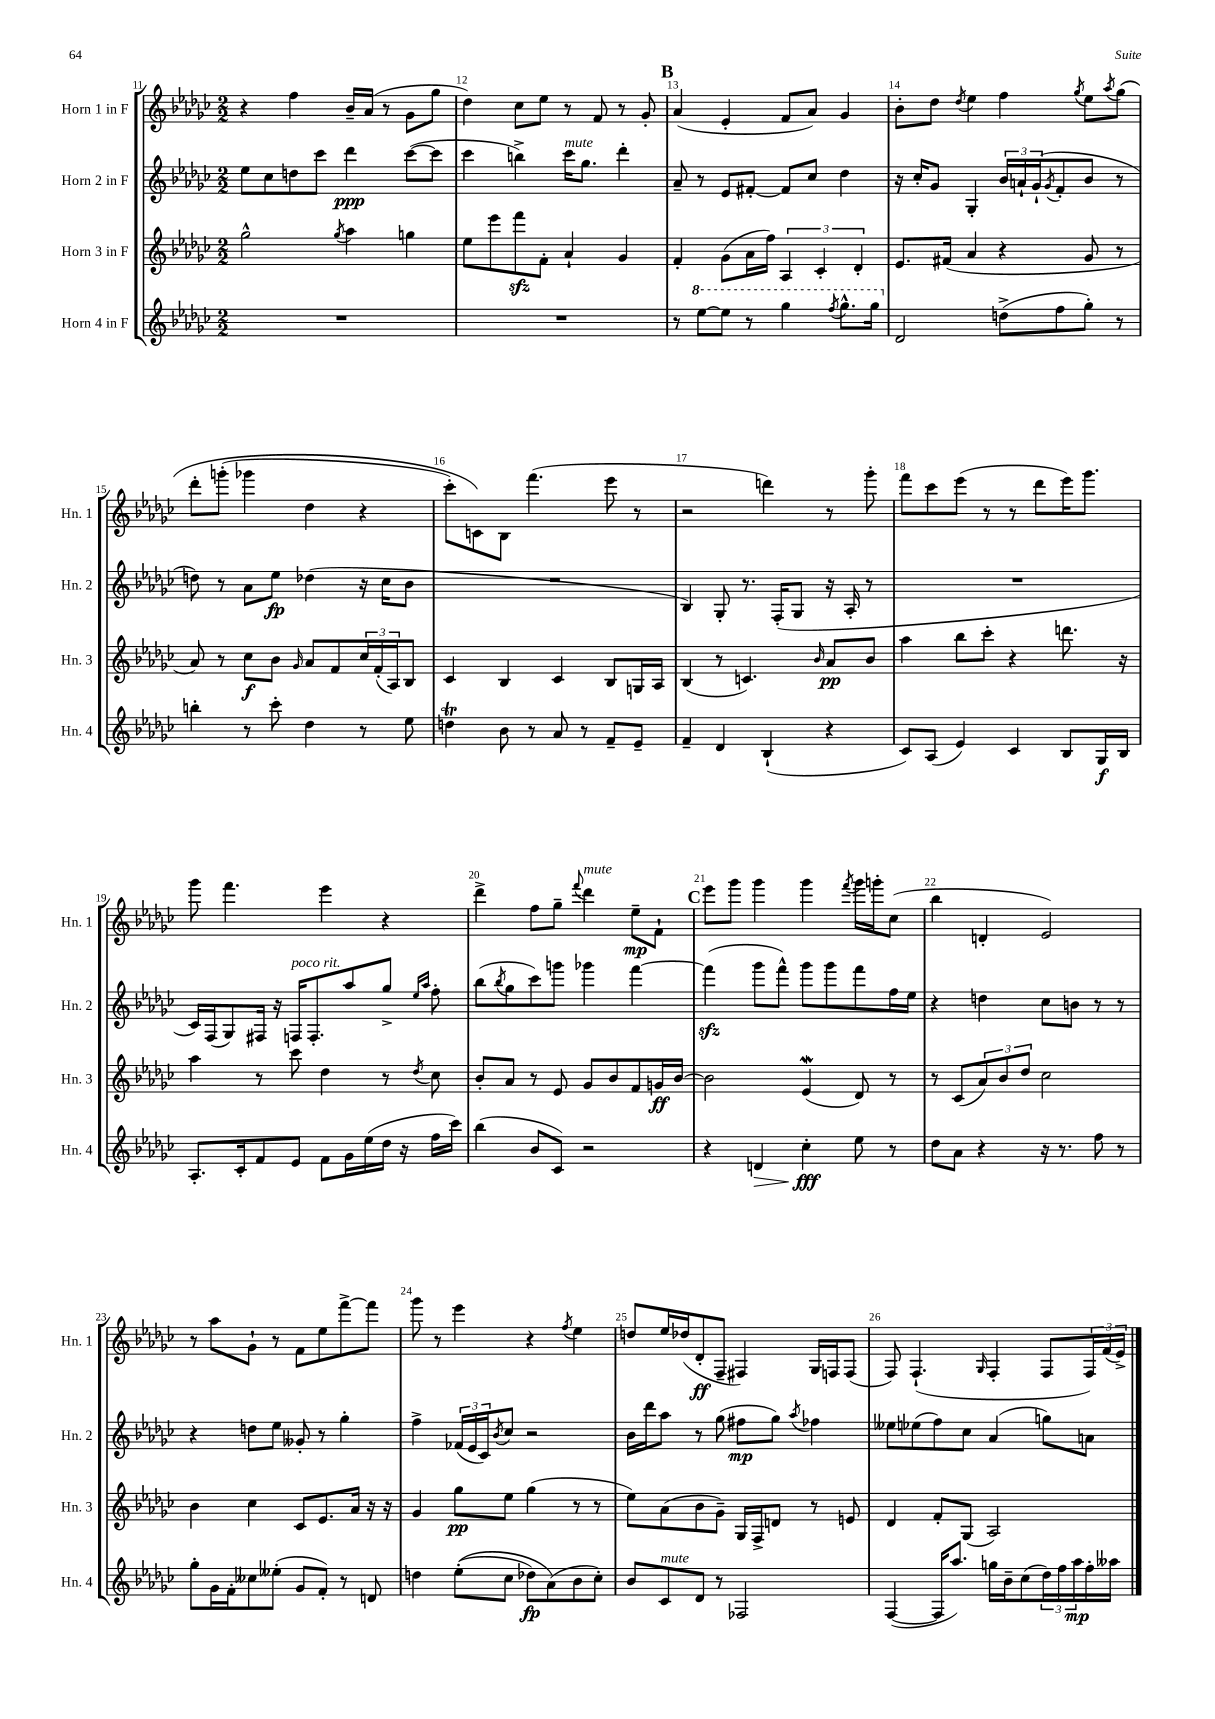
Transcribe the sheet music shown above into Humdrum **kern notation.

**kern	**dynam	**kern	**dynam	**kern	**dynam	**kern	**dynam
*part4	*part4	*part3	*part3	*part2	*part2	*part1	*part1
*staff4	*staff4	*staff3	*staff3	*staff2	*staff2	*staff1	*staff1
*I"Horn 4 in F	*	*I"Horn 3 in F	*	*I"Horn 2 in F	*	*I"Horn 1 in F	*
*I'Hn. 4	*	*I'Hn. 3	*	*I'Hn. 2	*	*I'Hn. 1	*
*clefG2	*	*clefG2	*	*clefG2	*	*clefG2	*
*k[b-e-a-d-g-c-]	*	*k[b-e-a-d-g-c-]	*	*k[b-e-a-d-g-c-]	*	*k[b-e-a-d-g-c-]	*
*M2/2	*	*M2/2	*	*M2/2	*	*M2/2	*
=11	=11	=11	=11	=11	=11	=11	=11
1r	.	2gg-^^\	.	8ee-\L	.	4r	.
.	.	.	.	8cc-\	.	.	.
.	.	.	.	8ddn\	.	4ff\	.
.	.	.	.	8ccc-\J	.	.	.
.	.	8qgg-/	.	.	.	.	.
.	.	4aa-\	.	4ddd-\	ppp	16b-~/LL	.
.	.	.	.	.	.	(16a-/JJ	.
.	.	.	.	.	.	8r	.
.	.	4ggn\	.	([8ccc-\L	.	8g-\L	.
.	.	.	.	8ccc-\J]	.	8gg-\J	.
=12	=12	=12	=12	=12	=12	=12	=12
1r	.	8ee-\L	.	4ccc-\	.	4dd-\)	.
.	.	8eee-\	.	.	.	.	.
.	.	8fffzz\	.	4bbn^\)	.	8cc-\L	.
.	.	8f'\J	.	.	.	8ee-\J	.
!	!	!	!	!LO:TX:a:i:t=mute	!	!	!
.	.	4a-`/	.	16ccc-\KL	.	8r	.
.	.	.	.	8.gg-\J	.	.	.
.	.	.	.	.	.	8f/	.
.	.	4g-/	.	4ddd-'\	.	8r	.
.	.	.	.	.	.	8g-'/	.
!!LO:REH:place=s1:t=B
=13	=13	=13	=13	=13	=13	=13	=13
8r	.	4f'/	.	8a-~/	.	(4a-/	.
*8va	*	*	*	*	*	*	*
[8eee-\L	.	.	.	8r	.	.	.
8eee-\J]	.	(8g-\L	.	8e-/L	.	4e-'/	.
8r	.	16a-\L	.	[8f#X'/J	.	.	.
.	.	16ff\JJ)	.	.	.	.	.
4ggg-\	.	6A-/	.	8f#/L]	.	8f/L	.
.	.	.	.	8cc-/J	.	8a-/J)	.
.	.	6c-'/	.	.	.	.	.
8qfff/	.	.	.	.	.	.	.
8.ggg-^^\L	.	.	.	4dd-\	.	4g-/	.
.	.	6d-'/	.	.	.	.	.
16ggg-\Jk	.	.	.	.	.	.	.
=14	=14	=14	=14	=14	=14	=14	=14
*X8va	*	*	*	*	*	*	*
2d-/	.	8.e-/L	.	16r	.	8b-'\L	.
.	.	.	.	16cc-'/KL	.	.	.
.	.	.	.	8g-/J	.	8dd-\J	.
.	.	(16f#X/Jk	.	.	.	.	.
.	.	.	.	.	.	8qdd-/	.
.	.	4a-/	.	4G-'/	.	4ee-\	.
(8ddn^\L	.	4r	.	24b-/LL	.	4ff\	.
.	.	.	.	24an`/	.	.	.
.	.	.	.	(24g-`/J	.	.	.
.	.	.	.	8qg-/	.	.	.
8ff\	.	.	.	8f'/	.	.	.
.	.	.	.	.	.	8qgg-/	.
8gg-'\J)	.	8g-/	.	8b-/J	.	8ee-\L	.
.	.	.	.	.	.	8qaa-/	.
8r	.	8r	.	8r	.	(8gg-\J	.
!!LO:LB:g=z
=15	=15	=15	=15	=15	=15	=15	=15
4bbn'\	.	8a-/)	.	8ddn\)	.	8ddd-'\L	.
.	.	8r	.	8r	.	(8gggn'\J	.
8r	.	8cc-\L	f	8a-\L	.	4ggg-X\	.
8ccc-'\	.	8b-\J	.	8ee-\J	fp	.	.
.	.	16qqg-/	.	.	.	.	.
4dd-\	.	8a-/L	.	(4dd-X\	.	4dd-\	.
.	.	8f/	.	.	.	.	.
8r	.	24cc-/L	.	16r	.	4r	.
.	.	(24f'/	.	.	.	.	.
.	.	.	.	16cc-\KL	.	.	.
.	.	24A-/J)	.	.	.	.	.
8ee-\	.	8B-/J	.	8b-\J	.	.	.
=16	=16	=16	=16	=16	=16	=16	=16
4ddnt\	.	4c-/	.	1r	.	8ccc-'\L)	.
.	.	.	.	.	.	8cn\)	.
8b-\	.	4B-/	.	.	.	8B-\J	.
8r	.	.	.	.	.	(4.fff\	.
8a-/	.	4c-/	.	.	.	.	.
8r	.	.	.	.	.	.	.
8f~/L	.	8B-/L	.	.	.	8eee-\	.
8e-~/J	.	16Gn/L	.	.	.	8r	.
.	.	16A-/JJ	.	.	.	.	.
=17	=17	=17	=17	=17	=17	=17	=17
4f~/	.	(4B-/	.	4B-/)	.	2r	.
4d-/	.	8r	.	8G-'/	.	.	.
.	.	4.cn/)	.	8.r	.	.	.
(4B-`/	.	.	.	.	.	4dddn\)	.
.	.	.	.	(16F'/KL	.	.	.
.	.	.	.	8G-/J	.	.	.
.	.	16qqb-/	.	.	.	.	.
4r	.	8a-/L	pp	16r	.	8r	.
.	.	.	.	16A-'/	.	.	.
.	.	8b-/J	.	8r	.	8ggg-'\	.
=18	=18	=18	=18	=18	=18	=18	=18
8c-/L)	.	4aa-\	.	1r	.	8fff\L	.
(8A-/J	.	.	.	.	.	8ccc-\	.
4e-/)	.	8bb-\L	.	.	.	(8eee-\J	.
.	.	8ccc-'\J	.	.	.	8r	.
4c-/	.	4r	.	.	.	8r	.
.	.	.	.	.	.	8ddd-\L	.
8B-/L	.	8.dddn\	.	.	.	16eee-\K)	.
.	.	.	.	.	.	8.ggg-\J	.
16G-/L	f	.	.	.	.	.	.
16B-/JJ	.	16r	.	.	.	.	.
!!LO:LB:g=z
=19	=19	=19	=19	=19	=19	=19	=19
8.A-'/L	.	4aa-\	.	16c-/LL)	.	8ggg-\	.
.	.	.	.	(16F/J	.	.	.
.	.	.	.	8G-/)	.	4.fff\	.
16c-'/k	.	.	.	.	.	.	.
8f/	.	8r	.	16F#X/Jk	.	.	.
.	.	.	.	16r	.	.	.
!	!	!	!	!LO:TX:a:i:t=poco rit.	!	!	!
8e-/J	.	8ccc-\	.	16Fn/KL	.	.	.
.	.	.	.	8.F'/	.	.	.
8f\L	.	4dd-\	.	.	.	4eee-\	.
16g-\L	.	.	.	8aa-/	.	.	.
(16ee-\	.	.	.	.	.	.	.
16dd-\JJ	.	8r	.	8gg-^/J	.	4r	.
16r	.	.	.	.	.	.	.
.	.	.	.	16qqee-/LL	.	.	.
.	.	8qdd-/	.	16qqaa-/JJ	.	.	.
16ff\LL	.	8cc-\	.	8ff'\	.	.	.
16ccc-\JJ)	.	.	.	.	.	.	.
=20	=20	=20	=20	=20	=20	=20	=20
(4bb-\	.	8b-'/L	.	(8bb-\L	.	4ddd-^\	.
.	.	.	.	8qbb-/	.	.	.
.	.	8a-/J	.	8gg-\	.	.	.
8b-/L	.	8r	.	8ccc-\)	.	8ff\L	.
8c-/J)	.	8e-/	.	8gggn\J	.	8gg-~\J	.
.	.	.	.	.	.	8qqfff/	.
!	!	!	!	!	!	!LO:TX:a:i:t=mute	!
2r	.	8g-/L	.	4ggg-X\	.	4ddd-\	.
.	.	8b-/	.	.	.	.	.
.	.	8f/	.	[4fff\	.	8ee-~\L	mp
.	.	16gn/L	ff	.	.	8f`\J	.
.	.	[16b-/JJ	.	.	.	.	.
!!LO:REH:place=s1:t=C
=21	=21	=21	=21	=21	=21	=21	=21
4r	.	2b-\]	.	(4fffzz\]	.	8eee-\L	.
.	.	.	.	.	.	8ggg-\J	.
!	!LO:HP:b	!	!	!	!	!	!
4dn/	>	.	.	8ggg-\L	.	4ggg-\	.
.	.	.	.	8fff^^\J)	.	.	.
4cc-'\	fff	(4e-W/	.	8ggg-\L	.	4ggg-\	.
.	.	.	.	8ggg-\	.	.	.
.	.	.	.	.	.	8qfff/	.
8ee-\	]	8d-/)	.	8fff\	.	16ggg-\LL	.
.	.	.	.	.	.	16gggn'\J	.
8r	.	8r	.	16ff\L	.	(8cc-\J	.
.	.	.	.	16ee-\JJ	.	.	.
=22	=22	=22	=22	=22	=22	=22	=22
8dd-\L	.	8r	.	4r	.	4bb-\	.
8a-\J	.	(8c-/L	.	.	.	.	.
4r	.	12a-/)	.	4ddn\	.	4dn'/	.
.	.	12b-/	.	.	.	.	.
.	.	12dd-/J	.	.	.	.	.
16r	.	2cc-\	.	8cc-\L	.	2e-/)	.
8.r	.	.	.	.	.	.	.
.	.	.	.	8bn\J	.	.	.
8ff\	.	.	.	8r	.	.	.
8r	.	.	.	8r	.	.	.
!!LO:LB:g=z
=23	=23	=23	=23	=23	=23	=23	=23
8gg-'\L	.	4b-\	.	4r	.	8r	.
16g-\L	.	.	.	.	.	8aa-\L	.
16f'\J	.	.	.	.	.	.	.
8cc--X\	.	4cc-\	.	8ddn\L	.	8g-`\J	.
(8ee--X'\J	.	.	.	8ee-\J	.	8r	.
8g-/L	.	8c-/L	.	8g--X'/	.	8f\L	.
8f'/J)	.	8.e-/	.	8r	.	8ee-\	.
8r	.	.	.	4gg-'\	.	[8fff^\	.
.	.	16a-/Jk	.	.	.	.	.
8dn/	.	16r	.	.	.	8fff\J]	.
.	.	16r	.	.	.	.	.
=24	=24	=24	=24	=24	=24	=24	=24
4ddn\	.	4g-/	.	4ff^\	.	8ggg-\	.
.	.	.	.	.	.	8r	.
((8ee-'\L	.	8gg-\L	pp	(24f-X/LL	.	4eee-\	.
.	.	.	.	24e-/	.	.	.
.	.	.	.	24c-/J)	.	.	.
.	.	.	.	8qb-/	.	.	.
8cc-\J	.	8ee-\J	.	8cc-/J	.	.	.
8dd-X\L)	fp	(4gg-\	.	2r	.	4r	.
(8a-\)	.	.	.	.	.	.	.
.	.	.	.	.	.	8qff/	.
8b-\	.	8r	.	.	.	4ee-\	.
8cc-'\J)	.	8r	.	.	.	.	.
=25	=25	=25	=25	=25	=25	=25	=25
8b-/L	.	8ee-\L)	.	16b-\LL	.	8ddn/L	.
.	.	.	.	16ddd-\J	.	.	.
!LO:TX:a:i:t=mute	!	!	!	!	!	!	!
8c-/	.	(8a-\	.	8aa-\J	.	16ee-/L	.
.	.	.	.	.	.	(16dd-X/J	.
8d-/J	.	8b-\	.	8r	.	8d-'/	ff
8r	.	8g-~\J)	.	(8gg-\	.	8F~/J	.
2F-X/	.	16G-/LL	.	8ff#X\L	mp	4F#X/)	.
.	.	16F^/J	.	.	.	.	.
.	.	8dn/J	.	8gg-\J)	.	.	.
.	.	.	.	8qaa-/	.	.	.
.	.	8r	.	4ff-X\	.	16G-/LL	.
.	.	.	.	.	.	16Fn/J	.
.	.	8en/	.	.	.	(8F/J	.
=26	=26	=26	=26	=26	=26	=26	=26
([4F/	.	4d-/	.	8ee--X\L	.	8F/)	.
.	.	.	.	(8ee-X\	.	(4.F`/	.
16F/KL]	.	8f'/L	.	8ff\)	.	.	.
8.aa-/J)	.	.	.	.	.	.	.
.	.	(8G-/J	.	8cc-\J	.	.	.
.	.	.	.	.	.	16qqG-/	.
16ggn\LL	.	2A-/)	.	(4a-/	.	4F'/	.
16b-~\J	.	.	.	.	.	.	.
(8cc-\	.	.	.	.	.	.	.
24dd-\L)	.	.	.	8ggn\L)	.	8F/L	.
24ff\	.	.	.	.	.	.	.
24aa-\	mp	.	.	.	.	.	.
16ff'\	.	.	.	8an\J	.	24F/L)	.
.	.	.	.	.	.	(24f/	.
16aa--X\JJ	.	.	.	.	.	.	.
.	.	.	.	.	.	24e-^/JJ)	.
==	==	==	==	==	==	==	==
*-	*-	*-	*-	*-	*-	*-	*-
